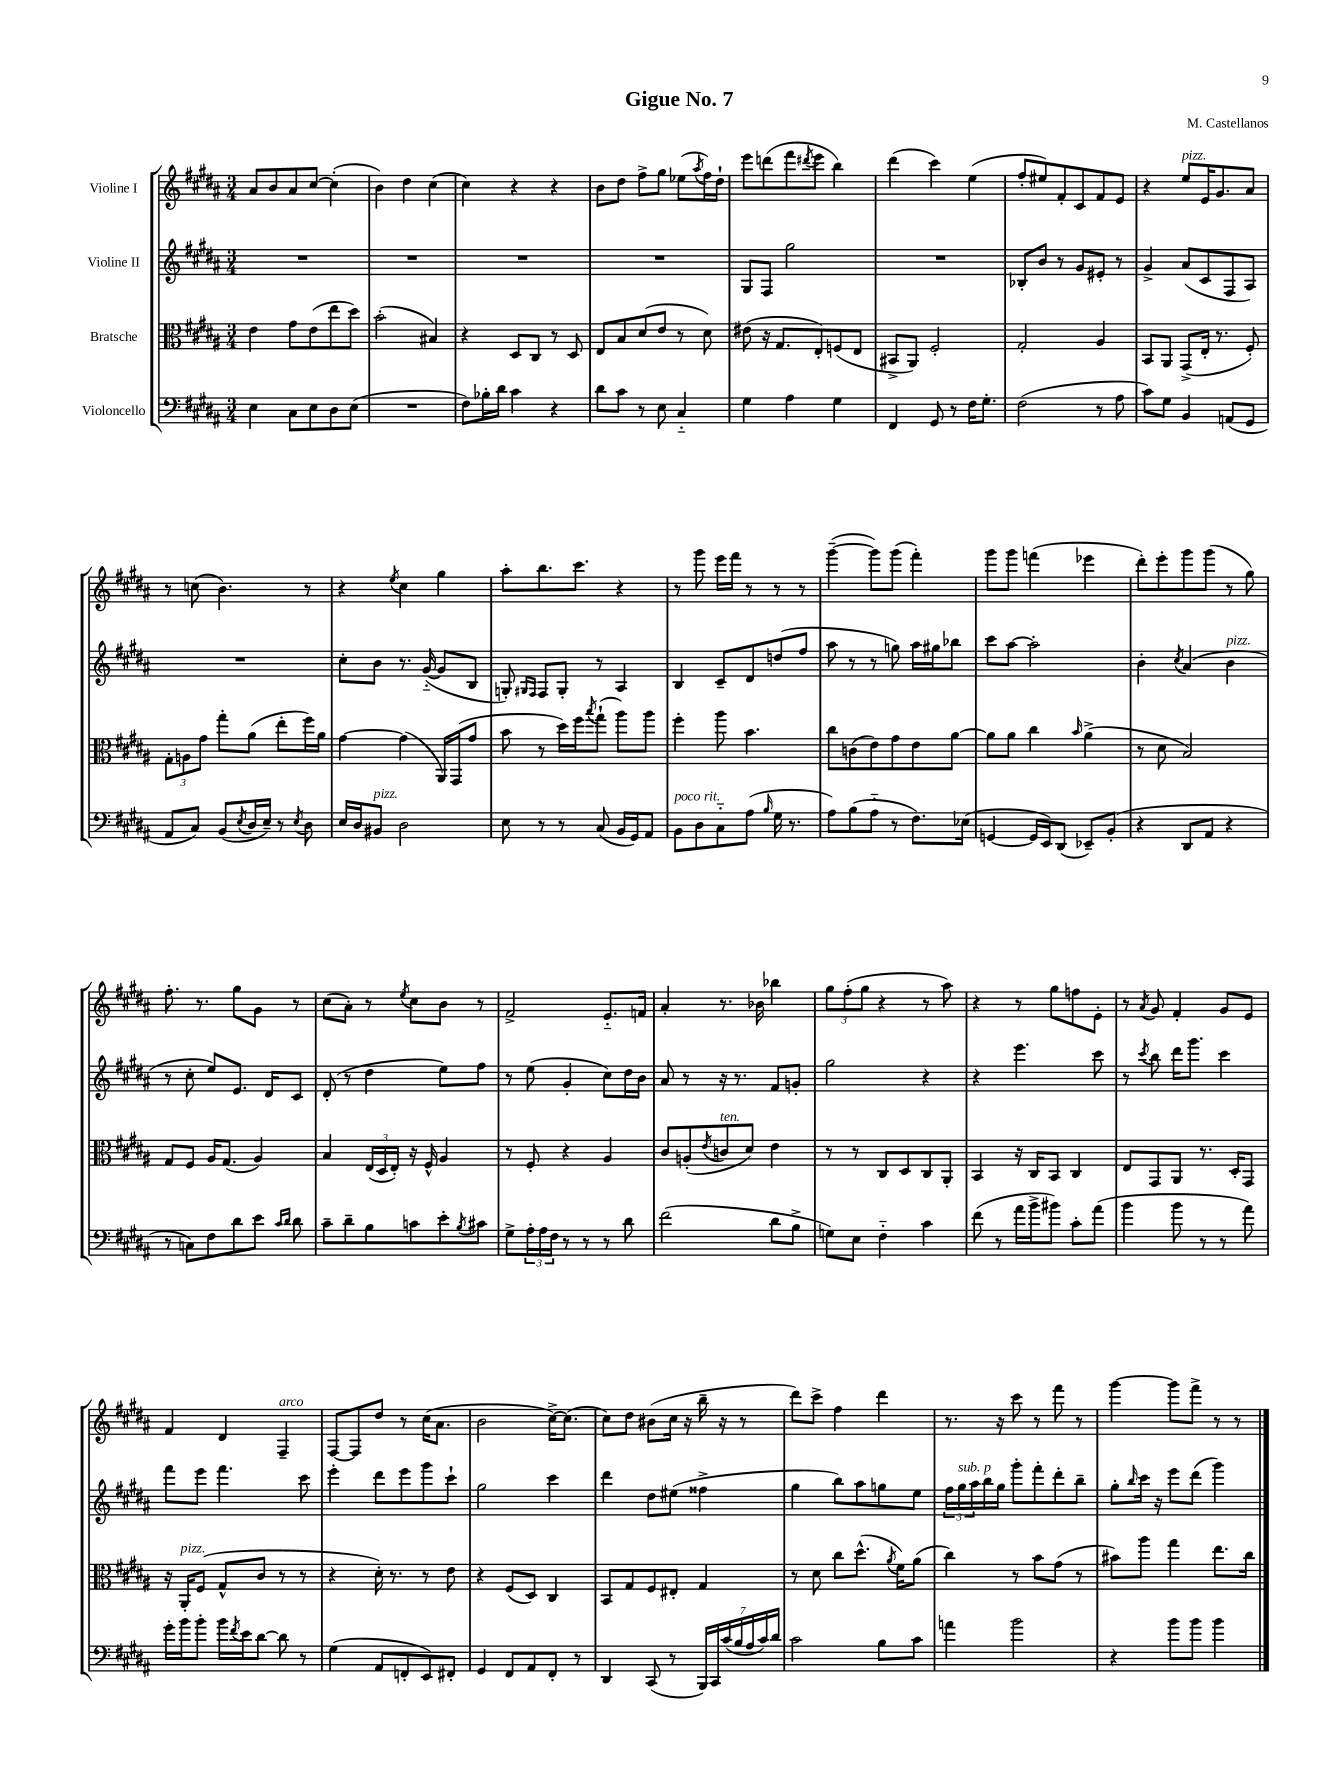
\header { title = "Gigue No. 7" composer = "M. Castellanos" }
<<
\new StaffGroup <<
\new Staff = "s0" \with { instrumentName = "Violine I" } {
    \clef treble \key b \major \numericTimeSignature \time 3/4
    ais'8 b'8 ais'8 cis''8~ cis''4-.( |
    b'4) dis''4 cis''4( |
    cis''4) r4 r4 |
    b'8 dis''8 fis''8-> gis''8 ees''8( \acciaccatura { ais''8 } fis''16) dis''16-! |
    e'''8 d'''8( fis'''8 \acciaccatura { dis'''8 } e'''8 b''4) |
    dis'''4( cis'''4) e''4( |
    fis''8-. eis''8) fis'8-. cis'8 fis'8 e'8 |
    r4 e''8^\markup { \italic "pizz." } e'16 gis'8. ais'8 |
    r8 c''8( b'4.) r8 |
    r4 \acciaccatura { e''8 } cis''4 gis''4 |
    ais''8-. b''8. cis'''8. r4 |
    r8 gis'''8 e'''16 fis'''16 r8 r8 r8 |
    gis'''4~--( gis'''8) gis'''8( fis'''4-.) |
    gis'''8 gis'''8 f'''4( ees'''4 |
    dis'''8-.) e'''8-. gis'''8 gis'''8( r8 gis''8) |
    fis''8.-. r8. gis''8 gis'8 r8 |
    cis''8( ais'8-.) r8 \acciaccatura { e''8 } cis''8 b'8 r8 |
    fis'2-> e'8.-_ f'16 |
    ais'4-. r8. bes'16 bes''4 |
    \tuplet 3/2 { gis''8 fis''8-.( gis''8 } r4 r8 ais''8) |
    r4 r8 gis''8 f''8 e'8-. |
    r8 \acciaccatura { ais'8 } gis'8 fis'4-. gis'8 e'8 |
    fis'4 dis'4 fis4--^\markup { \italic "arco" } |
    fis8~ fis8 dis''8 r8 cis''16( ais'8. |
    b'2 cis''16~->) cis''8.( |
    cis''8) dis''8 bis'8( cis''16 r16 b''16-- r16 r8 |
    dis'''8) cis'''8-> fis''4 dis'''4 |
    r8. r16 cis'''8 r8 fis'''8 r8 |
    gis'''4~ gis'''8 fis'''8-> r8 r8 \bar "|." |
}
\new Staff = "s1" \with { instrumentName = "Violine II" } {
    \clef treble \key b \major \numericTimeSignature \time 3/4
    R2. |
    R2. |
    R2. |
    R2. |
    gis8 fis8 gis''2 |
    R2. |
    bes8-. b'8 r8 gis'8 eis'8-. r8 |
    gis'4-> ais'8( cis'8 fis8 ais8) |
    R2. |
    cis''8-. b'8 r8. gis'16~-_( gis'8 b8 |
    g8-.) \grace { gis16 fis16 } fis8 gis8-. r8 ais4 |
    b4 cis'8-- dis'8 d''8( fis''8 |
    ais''8 r8 r8 g''8) ais''16 gis''16 bes''8 |
    cis'''8 ais''8~ ais''2-. |
    b'4-. \acciaccatura { cis''8 } ais'4( b'4^\markup { \italic "pizz." } |
    r8 cis''8-. e''8) e'8. dis'16 cis'8 |
    dis'8-.( r8 dis''4 e''8) fis''8 |
    r8 e''8( gis'4-. cis''8) dis''16 b'16 |
    ais'8 r8 r16 r8. fis'8 g'8-. |
    gis''2 r4 |
    r4 e'''4. cis'''8 |
    r8 \acciaccatura { cis'''8 } b''8 dis'''16 gis'''8. cis'''4 |
    fis'''8 e'''8 fis'''4. cis'''8 |
    e'''4-. dis'''8 e'''8 gis'''8 cis'''8-! |
    gis''2 cis'''4 |
    dis'''4 dis''8 eis''8( fisis''4-> |
    gis''4 b''8) ais''8 g''8 e''8 |
    \tuplet 3/2 { fis''16 gis''16^\markup { \italic "sub. p" } ais''16 } b''16 gis''16 gis'''8-. fis'''8-. dis'''8-. b''8-- |
    gis''8-. \grace { b''16 } cis'''16 r16 e'''8 dis'''8( gis'''4) \bar "|." |
}
\new Staff = "s2" \with { instrumentName = "Bratsche" } {
    \clef alto \key b \major \numericTimeSignature \time 3/4
    e'4 gis'8 e'8( e''8 dis''8) |
    b'2-.( bis4) |
    r4 dis8 cis8 r8 dis8 |
    e8 b8 dis'8( e'8 r8 dis'8) |
    eis'8( r16 gis8. e8-.) f8( e8 |
    bis,8-> ais,8) fis2-. |
    gis2-. ais4 |
    b,8 ais,8 gis,8->( e16-. r8. fis8-.) |
    \tuplet 3/2 { gis8-. a8 gis'8 } gis''8-. ais'8( e''8-. fis''16) ais'16 |
    gis'4~ gis'4( ais,16) gis,16( gis'8 |
    b'8 r8 dis''16) fis''16 \acciaccatura { b''8 } gis''8-!( ais''8) ais''8 |
    fis''4-. ais''8 b'4. |
    cis''8 c'8( e'8) gis'8 e'8 ais'8~ |
    ais'8 ais'8 cis''4 \grace { b'16 } ais'4->( |
    r8 dis'8 b2) |
    gis8 fis8 ais16 gis8.( ais4) |
    b4 \tuplet 3/2 { e16( dis16 e16-.) } r16 fis16-^ ais4 |
    r8 fis8-. r4 ais4 |
    cis'8 a8-.( \acciaccatura { e'8 } c'8^\markup { \italic "ten." } dis'8) e'4 |
    r8 r8 cis8 dis8 cis8 ais,8-. |
    b,4 r16 cis16 b,8 cis4 |
    e8 gis,8 ais,8 r8. dis16-. gis,8 |
    r16 ais,16-.^\markup { \italic "pizz." } fis8( gis8-^ cis'8 r8 r8 |
    r4 dis'16-.) r8. r8 e'8 |
    r4 fis8( dis8) cis4 |
    b,8 gis8 fis8 eis8-. gis4 |
    r8 dis'8 cis''8 dis''8.-^( \acciaccatura { ais'8 } fis'16) ais'8( |
    cis''4) r8 b'8 gis'8( r8 |
    bis'8) ais''8 gis''4 e''8. cis''16 \bar "|." |
}
\new Staff = "s3" \with { instrumentName = "Violoncello" } {
    \clef bass \key b \major \numericTimeSignature \time 3/4
    e4 cis8 e8 dis8 e8( |
    R2. |
    fis8) bes16-. dis'16 cis'4 r4 |
    dis'8 cis'8 r8 e8 cis4-_ |
    gis4 ais4 gis4 |
    fis,4 gis,8 r8 fis16 gis8.-. |
    fis2( r8 ais8 |
    cis'8) gis8 b,4 a,8( gis,8 |
    ais,8 cis8) b,8( \acciaccatura { e8 } dis16 e16--) r8 \acciaccatura { e8 } dis8 |
    e16 dis16 bis,8^\markup { \italic "pizz." } dis2 |
    e8 r8 r8 cis8( b,16 gis,16) ais,8 |
    b,8^\markup { \italic "poco rit." } dis8 cis8-_ ais8( \grace { b16 } gis16 r8. |
    ais8) b8( ais8-_ r8 fis8.) ees16( |
    g,4~ g,16 e,16) dis,8( ees,8--) b,8-.( |
    r4 dis,8 ais,8 r4 |
    r8 c8) fis8 dis'8 e'8 \grace { cis'16 dis'16 } dis'8 |
    cis'8-- dis'8-- b8 c'8 e'8-. \acciaccatura { b8 } cis'8 |
    gis8-> \tuplet 3/2 { ais16-. ais16 fis16 } r8 r8 r8 dis'8 |
    fis'2( dis'8 b8-> |
    g8) e8 fis4-_ cis'4 |
    fis'8( r8 ais'16 b'16-> bis'8) cis'8-. ais'8( |
    b'4 b'8 r8 r8 ais'8) |
    gis'16-. b'16 b'8-. b'16 \acciaccatura { fis'8 } e'16 dis'8~ dis'8 r8 |
    gis4( ais,8 f,8-. e,8) fis,8-. |
    gis,4 fis,8 ais,8 fis,8-. r8 |
    dis,4 cis,8( r8 \tuplet 7/4 { b,,16) cis,16 cis'16( b16 ais16 cis'16) dis'16 } |
    cis'2 b8 cis'8 |
    a'4 b'2 |
    r4 b'8 b'8 b'4 \bar "|." |
}
>>
>>
\layout { \context { \Score \remove "Bar_number_engraver" } }
